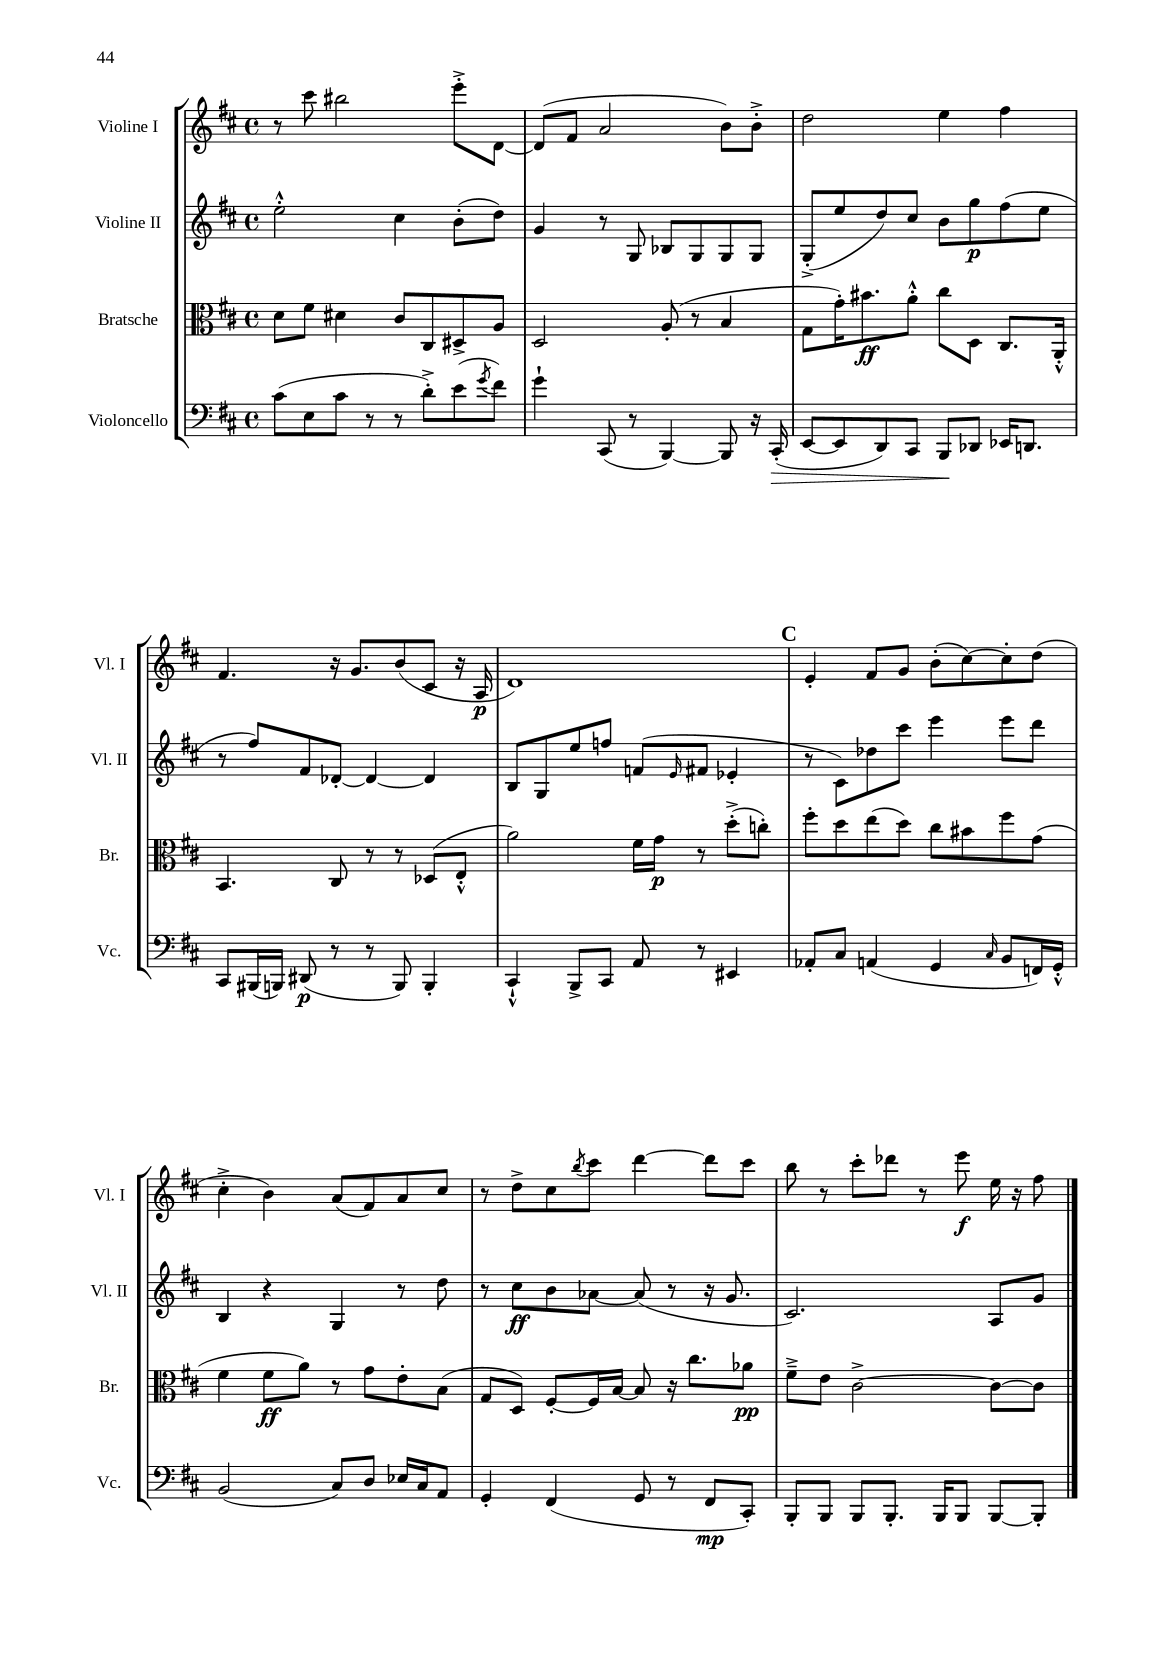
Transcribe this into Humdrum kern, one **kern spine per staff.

**kern	**dynam	**kern	**dynam	**kern	**dynam	**kern	**dynam
*part4	*part4	*part3	*part3	*part2	*part2	*part1	*part1
*staff4	*staff4	*staff3	*staff3	*staff2	*staff2	*staff1	*staff1
*I"Violoncello	*	*I"Bratsche	*	*I"Violine II	*	*I"Violine I	*
*I'Vc.	*	*I'Br.	*	*I'Vl. II	*	*I'Vl. I	*
*clefF4	*	*clefC3	*	*clefG2	*	*clefG2	*
*k[f#c#]	*	*k[f#c#]	*	*k[f#c#]	*	*k[f#c#]	*
*M4/4	*	*M4/4	*	*M4/4	*	*M4/4	*
*met(c)	*	*met(c)	*	*met(c)	*	*met(c)	*
=16	=16	=16	=16	=16	=16	=16	=16
(8c#\L	.	8d\L	.	2ee'^^\	.	8r	.
8E\	.	8f#\J	.	.	.	8ccc#\	.
8c#\J	.	4d#X\	.	.	.	2bb#X\	.
8r	.	.	.	.	.	.	.
8r	.	8c#/L	.	4cc#\	.	.	.
8d'^\L)	.	8C#/	.	.	.	.	.
(8e\	.	8D#X^/	.	(8b'\L	.	8eee'^\L	.
8qg/	.	.	.	.	.	.	.
8f#\J)	.	8A/J	.	8dd\J)	.	[8d\J	.
=17	=17	=17	=17	=17	=17	=17	=17
4g`\	.	2D/	.	4g/	.	(8d/L]	.
.	.	.	.	.	.	8f#/J	.
(8CC#/	.	.	.	8r	.	2a/	.
8r	.	.	.	8G/	.	.	.
[4BBB/)	.	(8A'/	.	8B-X/L	.	.	.
.	.	8r	.	8G/	.	.	.
8BBB/]	.	4B/	.	8G/	.	8b\L)	.
16r	.	.	.	8G/J	.	8b'^\J	.
!	!LO:HP:b	!	!	!	!	!	!
(16CC#'/	>	.	.	.	.	.	.
=18	=18	=18	=18	=18	=18	=18	=18
[8EE/L	.	8G\L	.	(8G'^/L	.	2dd\	.
8EE/]	.	16g'\K)	.	8ee/	.	.	.
.	.	8.b#X\	ff	.	.	.	.
8DD/)	.	.	.	8dd/)	.	.	.
8CC#/J	.	8a'^^\J	.	8cc#/J	.	.	.
8BBB/L	.	8cc#\L	.	8b\L	.	4ee\	.
8DD-X/J	]	8D\J	.	8gg\	p	.	.
16EE-X/KL	.	8.C#/L	.	(8ff#\	.	4ff#\	.
8.DDn/J	.	.	.	.	.	.	.
.	.	.	.	8ee\J	.	.	.
.	.	16AA'^^/Jk	.	.	.	.	.
!!LO:LB:g=z
=19	=19	=19	=19	=19	=19	=19	=19
8CC#/L	.	4.BB/	.	8r	.	4.f#/	.
(16BBB#X/L	.	.	.	8ff#/L)	.	.	.
16BBBn/JJ)	.	.	.	.	.	.	.
(8DD#X/	p	.	.	8f#/	.	.	.
8r	.	8C#/	.	[8d-X'/J	.	16r	.
.	.	.	.	.	.	8.g/L	.
8r	.	8r	.	4d-/_	.	.	.
8BBB/)	.	8r	.	.	.	(8b/	.
4BBB'/	.	(8D-X/L	.	4d-/]	.	8c#/J	.
.	.	8E'^^/J	.	.	.	16r	.
.	.	.	.	.	.	16A/	p
=20	=20	=20	=20	=20	=20	=20	=20
4CC#`^^/	.	2a\)	.	8B/L	.	1d)	.
.	.	.	.	8G/	.	.	.
8BBB^/L	.	.	.	8ee/	.	.	.
8CC#/J	.	.	.	8ffn/J	.	.	.
8AA/	.	16f#\LL	.	(8fn/L	.	.	.
.	.	16g\JJ	p	.	.	.	.
.	.	.	.	16qqe/	.	.	.
8r	.	8r	.	8f#X/J	.	.	.
4EE#X/	.	(8dd'^\L	.	4e-X'/	.	.	.
.	.	8ccn'\J)	.	.	.	.	.
!!LO:REH:place=s1:t=C
=21	=21	=21	=21	=21	=21	=21	=21
8AA-X'/L	.	8ff#'\L	.	8r	.	4e'/	.
8C#/J	.	8dd\	.	8c#\L)	.	.	.
(4AAn/	.	(8ee\	.	8dd-X\	.	8f#/L	.
.	.	8dd\J)	.	8ccc#\J	.	8g/J	.
4GG/	.	8cc#\L	.	4eee\	.	(8b'\L	.
.	.	8b#X\	.	.	.	[8cc#\)	.
16qqC#/	.	.	.	.	.	.	.
8BB/L	.	8ff#\	.	8eee\L	.	8cc#'\]	.
16FFn/L)	.	(8g\J	.	8ddd\J	.	(8dd\J	.
16GG'^^/JJ	.	.	.	.	.	.	.
!!LO:LB:g=z
=22	=22	=22	=22	=22	=22	=22	=22
(2BB/	.	4f#\	.	4B/	.	4cc#'^\	.
.	.	8f#\L	ff	4r	.	4b\)	.
.	.	8a\J)	.	.	.	.	.
8C#/L)	.	8r	.	4G/	.	(8a/L	.
8D/J	.	8g\L	.	.	.	8f#/)	.
16E-X/LL	.	8e'\	.	8r	.	8a/	.
16C#/J	.	.	.	.	.	.	.
8AA/J	.	(8B\J	.	8dd\	.	8cc#/J	.
=23	=23	=23	=23	=23	=23	=23	=23
4GG'/	.	8G/L	.	8r	.	8r	.
.	.	8D/J)	.	8cc#\L	ff	8dd^\L	.
(4FF#/	.	[8F#'/L	.	8b\	.	8cc#\	.
.	.	.	.	.	.	8qbb/	.
.	.	16F#/L]	.	[8a-X\J	.	8ccc#\J	.
.	.	[16B/JJ	.	.	.	.	.
8GG/	.	8B/]	.	(8a-/]	.	[4ddd\	.
8r	.	16r	.	8r	.	.	.
.	.	8.cc#\L	.	.	.	.	.
8FF#/L	mp	.	.	16r	.	8ddd\L]	.
.	.	.	.	8.g/	.	.	.
8CC#'/J)	.	8a-X\J	pp	.	.	8ccc#\J	.
=24	=24	=24	=24	=24	=24	=24	=24
8BBB'/L	.	8f#~^\L	.	2.c#/)	.	8bb\	.
8BBB/J	.	8e\J	.	.	.	8r	.
8BBB/L	.	[2c#^\	.	.	.	8ccc#'\L	.
8.BBB'/J	.	.	.	.	.	8ddd-X\J	.
.	.	.	.	.	.	8r	.
16BBB/KL	.	.	.	.	.	.	.
8BBB/J	.	.	.	.	.	8eee\	f
[8BBB/L	.	8c#\L_	.	8A/L	.	16ee\	.
.	.	.	.	.	.	16r	.
8BBB'/J]	.	8c#\J]	.	8g/J	.	8ff#\	.
==	==	==	==	==	==	==	==
*-	*-	*-	*-	*-	*-	*-	*-
